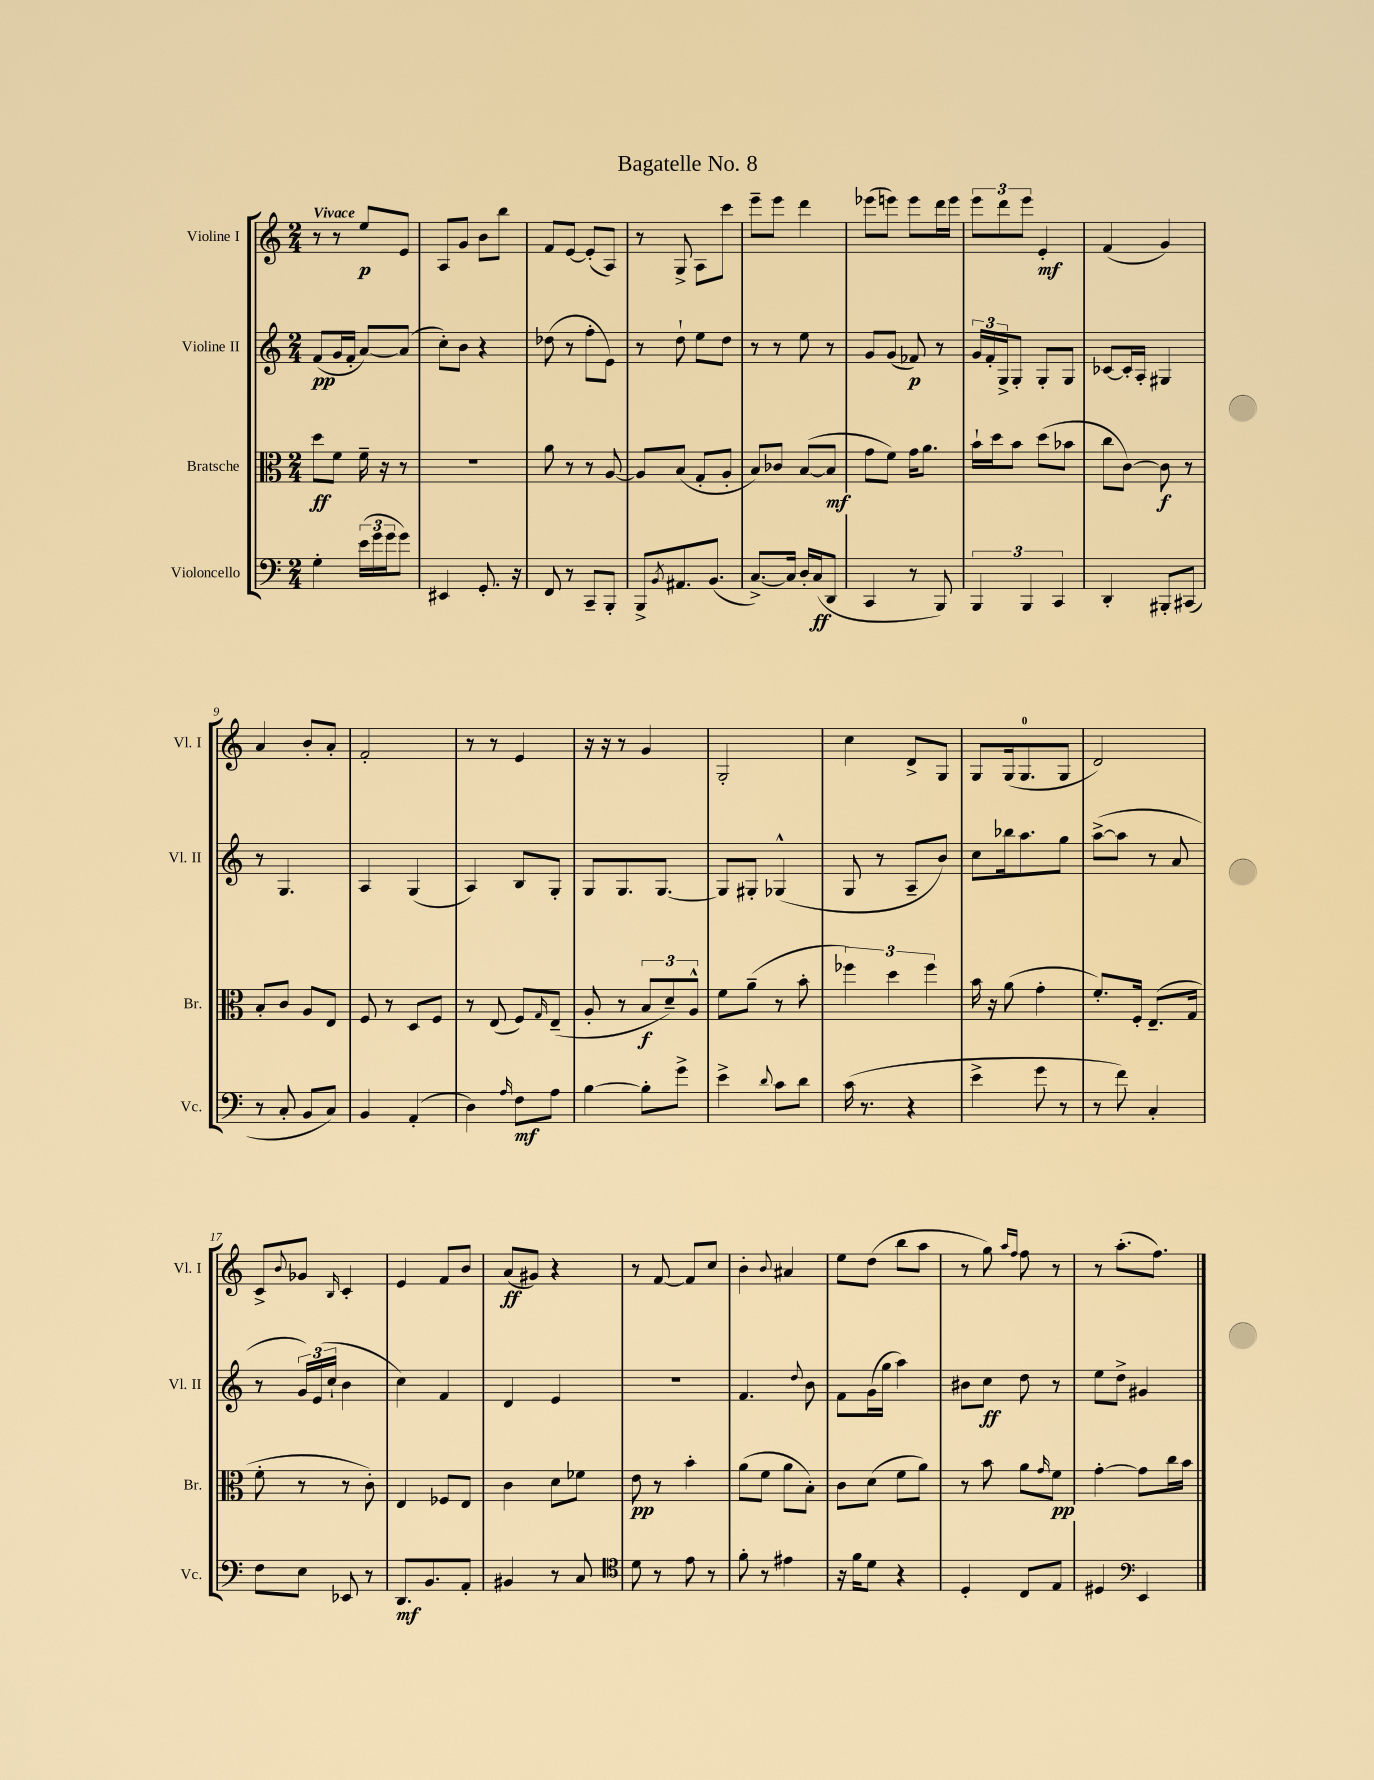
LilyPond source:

\header { title = "Bagatelle No. 8" }
<<
\new StaffGroup <<
\new Staff = "s0" \with { instrumentName = "Violine I" shortInstrumentName = "Vl. I" } {
    \clef treble \key c \major \numericTimeSignature \time 2/4 \tempo "Vivace"
    r8 r8 e''8\p e'8 |
    a8 g'8 b'8 b''8 |
    f'8 e'8~ e'8-.( a8) |
    r8 g8-> a8 c'''8 |
    e'''8-- e'''8 d'''4 |
    ees'''8( e'''8) e'''8 d'''16 e'''16 |
    \tuplet 3/2 { e'''8 d'''8 e'''8 } e'4-.\mf |
    f'4( g'4) |
    a'4 b'8-. a'8-. |
    f'2-. |
    r8 r8 e'4 |
    r16 r16 r8 g'4 |
    g2-. |
    c''4 d'8-> g8 |
    g8 g16( g8.-0 g8 |
    d'2) |
    c'8-> \appoggiatura { b'8 } ges'8 \grace { b16 } c'4-. |
    e'4 f'8 b'8 |
    a'8\ff( gis'8) r4 |
    r8 f'8~ f'8 c''8 |
    b'4-. \appoggiatura { b'8 } ais'4 |
    e''8 d''8( b''8 a''8 |
    r8 g''8) \grace { a''16 f''16 } f''8 r8 |
    r8 a''8.-.( f''8.) \bar "|." |
}
\new Staff = "s1" \with { instrumentName = "Violine II" shortInstrumentName = "Vl. II" } {
    \clef treble \key c \major \numericTimeSignature \time 2/4
    f'8\pp( g'16 f'16-. a'8~) a'8( |
    c''8-.) b'8 r4 |
    des''8( r8 f''8-. e'8) |
    r8 d''8-! e''8 d''8 |
    r8 r8 e''8 r8 |
    g'8 g'8( fes'8\p) r8 |
    \tuplet 3/2 { g'16 f'16-. g16-> } g8-. g8-. g8 |
    ces'8~ ces'16-. a16-. gis4 |
    r8 g4. |
    a4 g4( |
    a4) b8 g8-. |
    g8 g8. g8.~ |
    g8 gis8-. ges4-^( |
    g8 r8 a8-- b'8) |
    c''8 bes''16 a''8. g''8 |
    a''8~->( a''8 r8 a'8 |
    r8 \tuplet 3/2 { g'16) e'16( c''16-! } b'4 |
    c''4) f'4 |
    d'4 e'4 |
    R2 |
    f'4. \appoggiatura { d''8 } b'8 |
    f'8 g'16( g''16 a''4) |
    bis'8 c''8\ff d''8 r8 |
    e''8 d''8-> gis'4 \bar "|." |
}
\new Staff = "s2" \with { instrumentName = "Bratsche" shortInstrumentName = "Br." } {
    \clef alto \key c \major \numericTimeSignature \time 2/4
    d''8\ff f'8 f'16-- r16 r8 |
    R2 |
    a'8 r8 r8 a8~ |
    a8 b8( g8-. a8-. |
    b8) ces'8 b8~( b8\mf |
    g'8 f'8) g'16 a'8. |
    b'16-! d''16 b'8 d''8( bes'8 |
    c''8 c'8~) c'8\f r8 |
    b8-. c'8 a8 e8 |
    f8 r8 d8 f8 |
    r8 e8( f8) \grace { g16 } e8--( |
    a8-. r8 \tuplet 3/2 { b8\f d'8--) a8-^ } |
    f'8 a'8--( r8 b'8-. |
    \tuplet 3/2 { fes''4) d''4 fes''4 } |
    b'16 r16 a'8( g'4-. |
    f'8.-.) f16-. e8.--( g16 |
    f'8-. r8 r8 c'8-.) |
    e4 fes8 e8 |
    c'4 d'8 fes'8 |
    e'8\pp r8 b'4-. |
    a'8( f'8 a'8 b8-.) |
    c'8 d'8( f'8 a'8) |
    r8 b'8 a'8 \grace { g'16 } f'8\pp |
    g'4~-. g'8 c''16 b'16 \bar "|." |
}
\new Staff = "s3" \with { instrumentName = "Violoncello" shortInstrumentName = "Vc." } {
    \clef bass \key c \major \numericTimeSignature \time 2/4
    g4-. \tuplet 3/2 { e'16( g'16 g'16 } g'8) |
    eis,4 g,8.-. r16 |
    f,8 r8 c,8-- b,,8-. |
    b,,8-> \acciaccatura { b,8 } ais,8. b,8.( |
    c8.~->) c16 d16-. c16\ff( d,8 |
    c,4 r8 b,,8) |
    \tuplet 3/2 { b,,4 b,,4 c,4 } |
    d,4-. bis,,8-. cis,8( |
    r8 c8-. b,8 c8) |
    b,4 a,4-.( |
    d4) \grace { a16 } f8\mf a8 |
    b4~ b8-. g'8-> |
    e'4-> \appoggiatura { d'8 } c'8 d'8 |
    c'16( r8. r4 |
    e'4-> g'8 r8 |
    r8 f'8) c4-. |
    f8 e8 ees,8 r8 |
    d,8.\mf b,8. a,8-. |
    bis,4 r8 c8 |
    \clef tenor d'8 r8 e'8 r8 |
    f'8-. r8 eis'4 |
    r16 f'16 d'8 r4 |
    d4-. c8 e8 |
    dis4 \clef bass e,4 \bar "|." |
}
>>
>>
